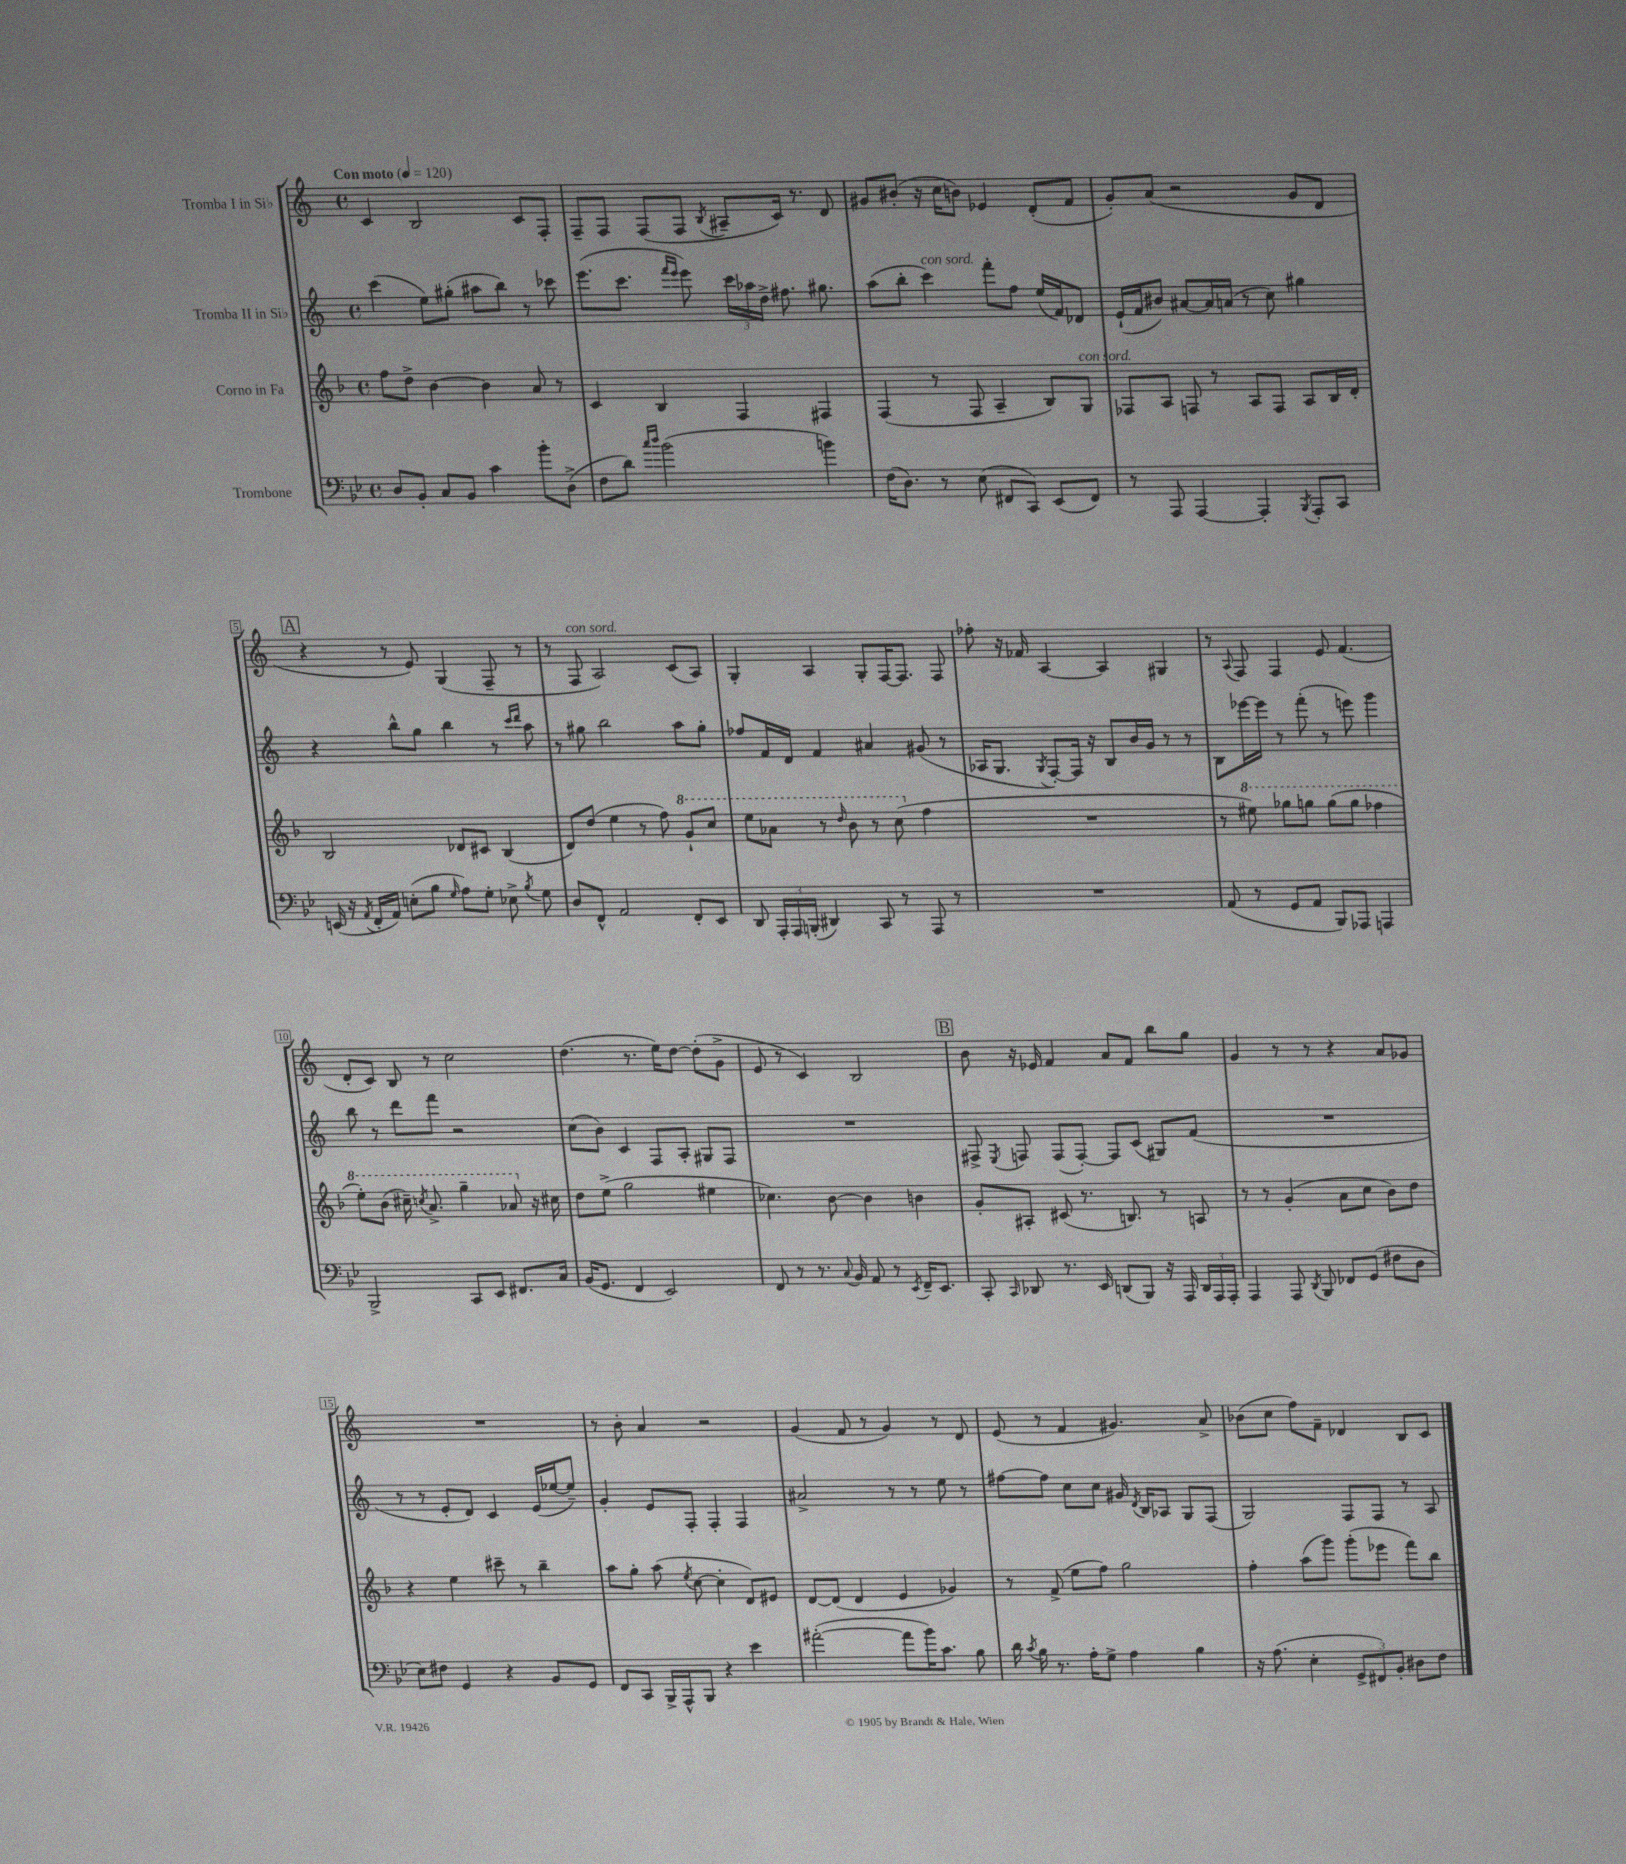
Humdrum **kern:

**kern	**kern	**kern	**kern
*staff4	*staff3	*staff2	*staff1
*clefF4	*clefG2	*clefG2	*clefG2
*k[b-e-]	*k[b-]	*k[]	*k[]
*M4/4	*M4/4	*M4/4	*M4/4
*met(c)	*met(c)	*met(c)	*met(c)
*MM120	*MM120	*MM120	*MM120
8D/L	8ff\L	(4ccc\	4c/
8BB-'/J	8dd^\J	.	.
8C/L	[4b-\	8ee\L)	2B/
8BB-/J	.	(8gg#'\J	.
4c\	4b-\]	8aa#\L	.
.	.	8bb\J)	.
8b-'\L	8a/	8r	8c/L
(8D^\J	8r	8ccc-\	8F'/J
=	=	=	=
8F\L	4c/	(8.eee\L	8F~/L
8d\J)	.	.	8F/J
.	.	8.ccc\J	.
16qqcc/LL	.	.	.
16qqdd/JJ	.	.	.
(2b-\	4B-/	.	(8F/L
.	.	16qqfff/LL	.
.	.	16qqeee/JJ	.
.	.	8eee\)	8F/J
.	.	.	8qB/
.	4F/	24ccc\LL	8A#~/L
.	.	24aa-\	.
.	.	24dd^\JJ	.
.	.	8.ff#\	16c/Jk)
.	.	.	8.r
4b\)	4F#/	.	.
.	.	8.gg#\	.
.	.	.	8d/
=	=	=	=
(16F\LK	(4F/	(8aa\L	8g#/L
8.D\J)	.	.	.
.	.	8bb'\J	(8b#'/J
8r	8r	4ccc\)	16r
.	.	.	16cc\LK
(8E-\	8F/	.	8b\J)
8FF#/L	4A~/	8fff'\L	4e-/
8CC/J)	.	8ff\J	.
(8EE-/L	8B-/L)	(16ee/LL	(8d'/L
.	.	16f/J)	.
8FF#/J)	8G/J	8d-/J	8f/J
=	=	=	=
8r	8F-/L	(16e`/LL	8g'/L)
.	.	16f/J	.
8AAA/	8A/J	8b#/J)	(8a/J
[4AAA/	8F/	[8a#/L	2r
.	8r	16a#/]L	.
.	.	(16a/JJ	.
4AAA'/]	8A/L	8r	.
.	8F/J	8cc\)	.
8qBBB-/	.	.	.
8AAA'/L	8A/L	4gg#\	8g/L
8CC/J	16B-/L	.	8d/J
.	16d'/JJ	.	.
=	=	=	=
(16EE/	2B-/	4r	4r
16r	.	.	.
8qAA/	.	.	.
16FF'/LL	.	.	.
16AA/JJ)	.	.	.
(8E'\L	.	8bb^^\L	8r
8B-\J	.	8gg\J	8e/)
16qqG/	.	.	.
8A\L)	8d-/L	4bb\	(4G/
8G'\J	8c#/J	.	.
8E-^\	(4B-/	8r	8F~/
.	.	16qqccc/LL	.
8qB-/	.	16qqddd/JJ	.
8G\	.	8aa\	8r
=	=	=	=
8D/L	8d/L)	8r	8r
8FF^^/J	(8dd/J	8gg#\	8F/
2AA/	4ee\	2bb\	2A/)
.	8r	.	.
.	8ff\)	.	.
8FF'/L	8gg`/L	8aa\L	(8c/L
8EE-/J	8ccc/J	8gg#'\J	8A/J)
=	=	=	=
8DD/	8eee\L	8ff-/L	4G'/
24AAA'/LL	8aa-\J	16f/L	.
24AAA/	.	.	.
.	.	16d/JJ	.
(24BBB'/JJ	.	.	.
4DD#/)	8r	4f/	4A/
.	16qqddd/	.	.
.	8bb-\	.	.
8CC/	8r	4a#/	8G'/L
8r	(8ccc\	.	[16F/K
.	.	.	8.F/]J
8AAA/	4ff\	(8g#/	.
8r	.	8r	8F/
=	=	=	=
1r	1r	16A-/LK	8ff-'\
.	.	8.G/J	.
.	.	.	16r
.	.	.	16f-/
.	.	8qG/	.
.	.	[8F'/L)	[4A/
.	.	16F/]Jk	.
.	.	16r	.
.	.	8B/L	4A/]
.	.	16b/L	.
.	.	16g/JJ	.
.	.	8r	4G#/
.	.	8r	.
=	=	=	=
(8AA/	8r	8B\L	8r
.	.	.	8qqA/
8r	8eee#\)	[16eee-\L	8F/
.	.	16eee-\]JJ	.
8GG/L	8ggg-\L	8r	4F/
8AA/J	8ggg\J	(8fff'\	.
8BBB-/L)	(8ggg\L	8r	8e/
8AAA-/J	8ggg\J	8eee\)	(4.f/
4AAA/	4fff-\	4ggg\	.
=	=	=	=
2BBB-^/	8eee'\L)	8bb\	8d'/L
.	(8bb-\J	8r	8c/J)
.	16ccc#~\)	8ddd\L	8B/
.	8qccc/	.	.
.	8.aa^/	.	.
.	.	8fff\J	8r
8CC/L	4ggg~\	2r	2cc\
8EE-/J	.	.	.
8.FF#/L	8aa-/	.	.
.	16r	.	.
16C/Jk	16cc#\	.	.
=	=	=	=
(16BB-/LK	8dd\L	(8cc\L	(4.dd\
8.GG/J	.	.	.
.	(8ee^\J	8b\J)	.
4FF/	2gg\	4c/	.
.	.	.	8.r
2EE-/)	.	8F/L	.
.	.	.	16ee\LK)
.	.	8A'/J	[8dd\J
.	4ee#\	8G#/L	(8dd'\]L
.	.	8F/J	8g^\J
=	=	=	=
8FF/	4.cc-\)	1r	8e/
8r	.	.	8r
8.r	.	.	4c/)
.	[8b-\	.	.
8qqC/	.	.	.
16BB-/	.	.	.
8AA/	4b-\]	.	2B/
8r	.	.	.
8qEE-/	.	.	.
16FF~/LK	4b\	.	.
8.EE-/J	.	.	.
=	=	=	=
8CC'/	8g'/L	8F#^/	8b\
16qqCC/	.	8qE/	.
8DD-/	8A#'/J	8F/	16r
.	.	.	16e-/
8.r	(8c#/	(8F/L	4f/
.	8.r	[8F'/J)	.
16EE-/	.	.	.
(8DD/L	.	8F/]L	8a/L
.	8.B/)	.	.
8BBB-/J)	.	(8c/J	8f/J
16r	8r	8G#/L)	8bb\L
16AAA/	.	.	.
24DD/LL	8A/	(8f/J	8gg\J
24AAA/	.	.	.
24AAA'/JJ	.	.	.
=	=	=	=
4AAA/	8r	1r	4g/
.	8r	.	.
8AAA/	(4g'/	.	8r
8qDD/	.	.	.
8BBB-/	.	.	8r
8FF-/L	8a\L	.	4r
(8GG/J	8cc\J	.	.
8F#\L	8b-\L)	.	8a/L
8D\J	8dd\J	.	8g-/J
=	=	=	=
8E-\L)	4r	8r	1r
8F#\J	.	8r	.
4GG/	4ee\	8e'/L	.
.	.	8d/J)	.
4r	8ccc#~\	4c/	.
.	8r	.	.
8BB-/L	4bb-~\	(16e/LL	.
.	.	[16ee-/J	.
8GG/J	.	8ee-~/]J)	.
=	=	=	=
8FF/L	8aa\L	4g'/	8r
8CC/J	8gg'\J	.	8b'\
16BBB-^/LL	(8aa\	8e/L	4a/
16AAA^^/J	.	.	.
.	8qee/	.	.
8BBB-/J	[8cc\	8F'/J	.
4r	4cc'\]	4F'/	2r
4e-\	8d/L)	4F/	.
.	8e#/J	.	.
=	=	=	=
([2a#'\	[8d/L	2a#^/	(4g/
.	(8d/]J	.	.
.	4d/	.	8f/
.	.	.	8r
8a#\]L	4e/	8r	4g/)
16b-\K)	.	8r	.
8.c\J	.	.	.
.	4g-/)	8ee\	8r
8B-\	.	8r	8d/
=	=	=	=
16d\	8r	[8ff#\L	(8e/
8qc/	.	.	.
16B-\	.	.	.
8.r	(8f^/	8ff#\]J	8r
.	8ee\L	8cc\L	4f/
16A'\LK	.	.	.
8G^\J	8ff\J)	8cc\J	.
4A\	2gg\	16g#/	4.g#/)
.	.	8qd/	.
.	.	16B/LK	.
.	.	8A-/J	.
4B-\	.	8G/L	.
.	.	(8F/J	8a^/
=	=	=	=
16r	4ff'\	2G/)	(8b-\L
(8.A\	.	.	.
.	.	.	8cc\J
4E-'\	(8aa\L	.	8ff\L)
.	8ggg\J)	.	8f~\J
12GG^/L	(8ggg'\L	8F/L	4d-/
12FF#/)	.	.	.
.	8eee-\J	8F/J	.
12BB-'/J	.	.	.
8D#\L	8fff\L)	8r	8B/L
8F\J	8bb-\J	8A/	8c/J
==	==	==	==
*-	*-	*-	*-
